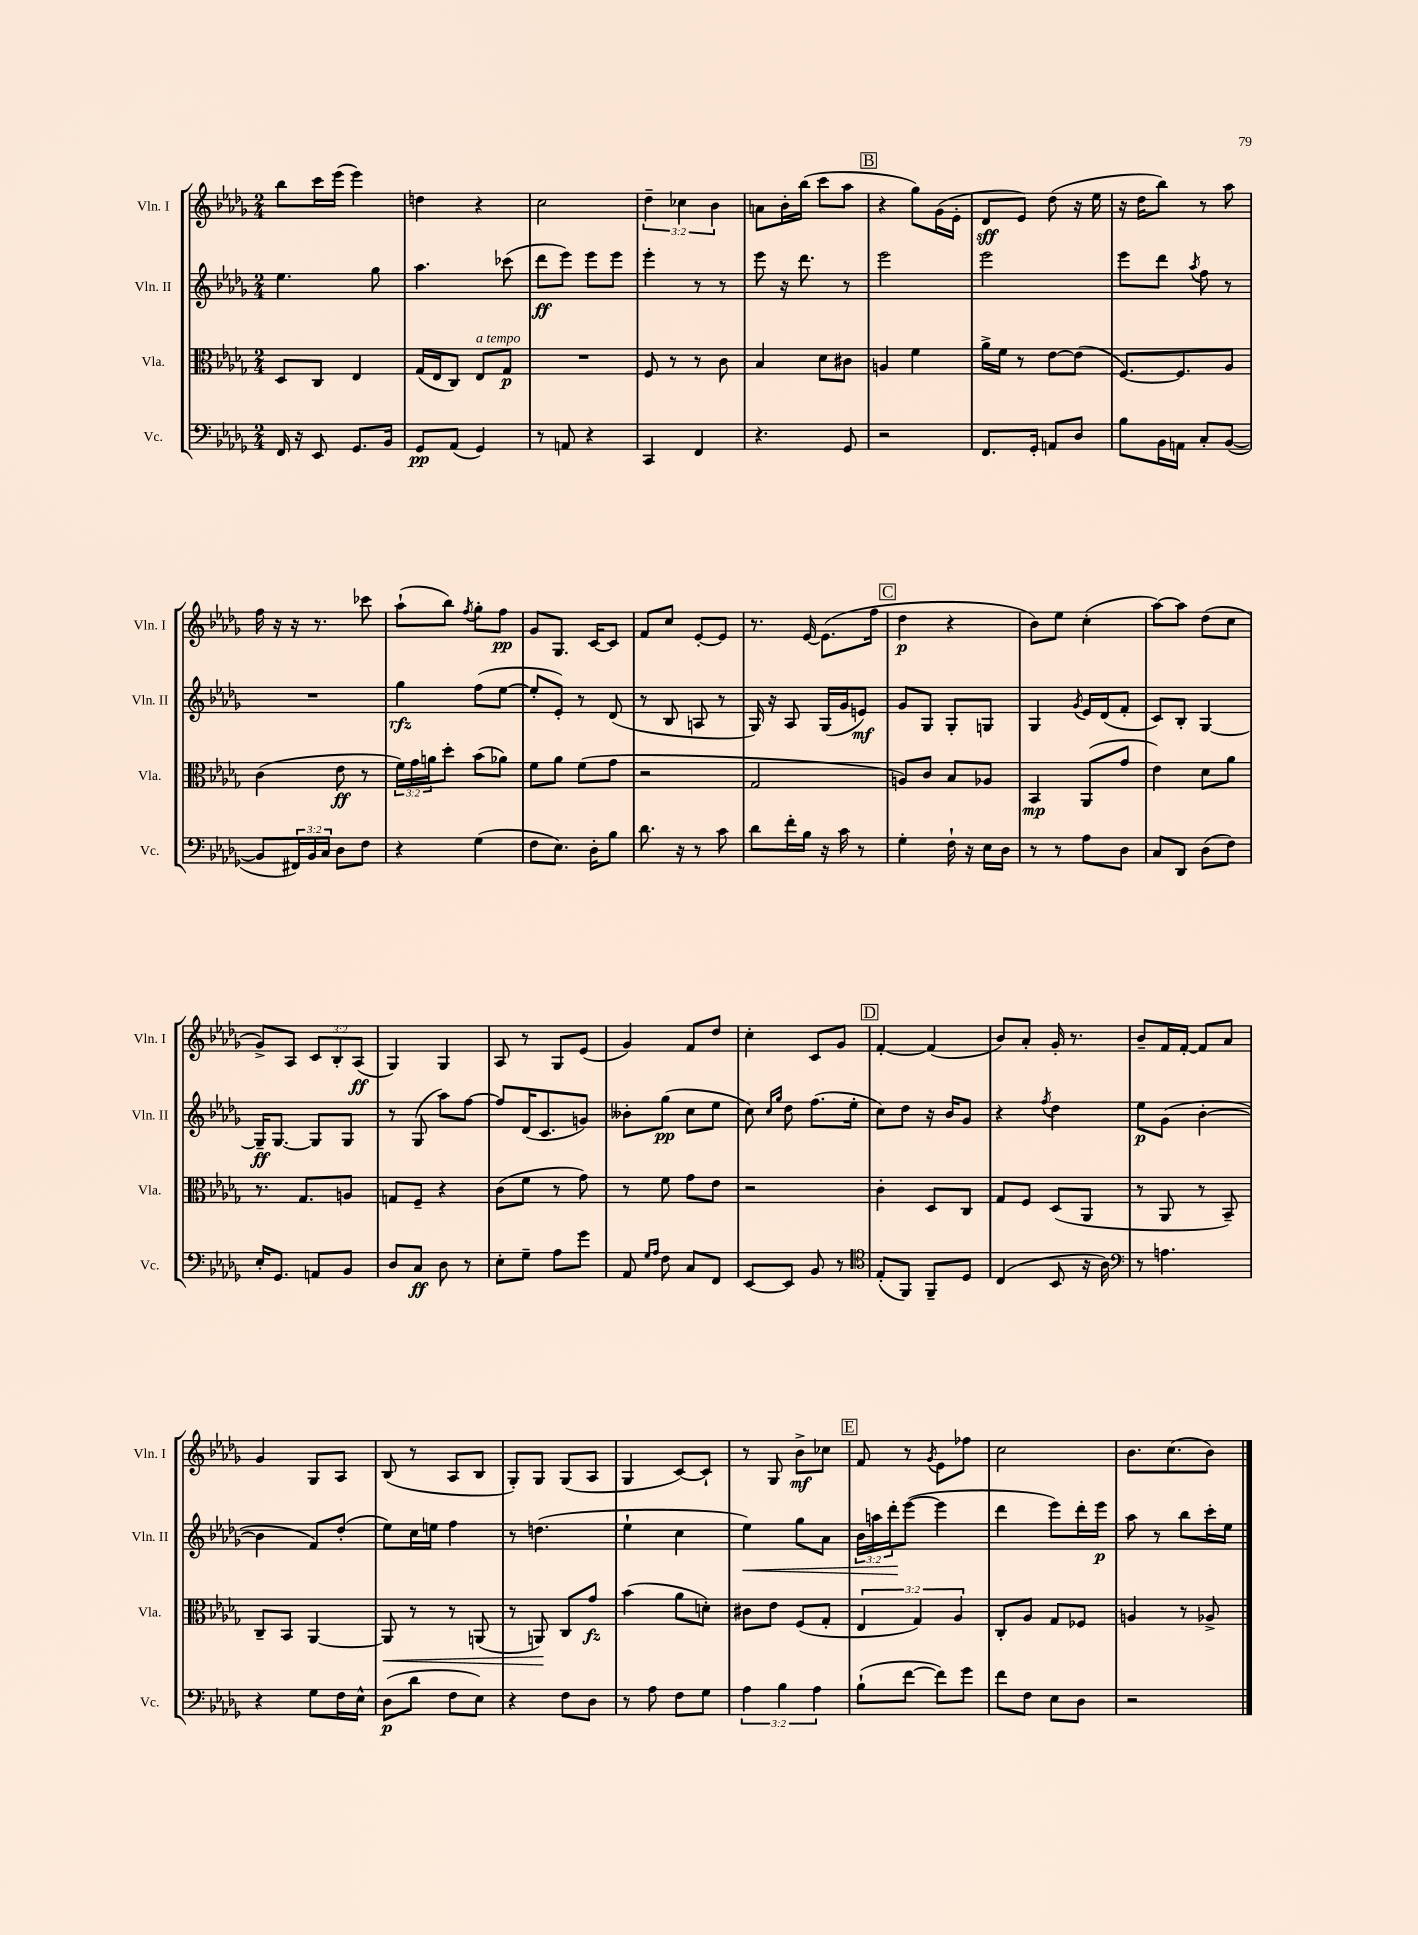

**kern	**kern	**kern	**kern
*staff4	*staff3	*staff2	*staff1
*clefF4	*clefC3	*clefG2	*clefG2
*k[b-e-a-d-g-]	*k[b-e-a-d-g-]	*k[b-e-a-d-g-]	*k[b-e-a-d-g-]
*M2/4	*M2/4	*M2/4	*M2/4
16FF	8D-	4.ee-	8bb-
16r	.	.	.
8EE-	8C	.	16ccc
.	.	.	(16eee-
8.GG-	4E-	.	4eee-)
.	.	8gg-	.
16BB-	.	.	.
=	=	=	=
8GG-	(16G-	4.aa-	4dd
.	16E-	.	.
(8AA-	8C)	.	.
4GG-)	8E-	.	4r
.	8G-	(8ccc-	.
=	=	=	=
8r	2r	8ddd-	2cc
8AA	.	8eee-)	.
4r	.	8eee-	.
.	.	8eee-	.
=	=	=	=
4CC	8F	4eee-'	6dd-~
.	8r	.	.
.	.	.	6cc-
4FF	8r	8r	.
.	.	.	6b-
.	8c	8r	.
=	=	=	=
4.r	4B-	8eee-	8a
.	.	16r	16b-'
.	.	8.ddd-	(16bb-
.	8d-	.	8ccc
8GG-	8c#	8r	8aa-
=	=	=	=
2r	4A	2eee-	4r
.	4f	.	8gg-)
.	.	.	(16g-
.	.	.	16e-'
=	=	=	=
8.FF	16a-^	2eee-	8d-
.	16f	.	.
.	8r	.	8e-)
16GG-'	.	.	.
8AA	[8e-	.	(8dd-
8D-	(8e-]	.	16r
.	.	.	16ee-
=	=	=	=
8B-	[8.F)	8eee-	16r
.	.	.	16dd-
16BB-	.	8ddd-	8bb-)
16AA	8.F]	.	.
.	.	8qaa-	.
8C'	.	8ff	8r
([8BB-	8A-	8r	8aa-
=	=	=	=
8BB-]	(4c	2r	16ff
.	.	.	16r
24FF#)	.	.	16r
24BB-	.	.	.
.	.	.	8.r
24C	.	.	.
8D-	8e-	.	.
8F	8r	.	8ccc-
=	=	=	=
4r	24f)	4gg-	(8aa-`
.	24g-	.	.
.	24a	.	.
.	8dd-'	.	8bb-)
.	.	.	8qff
(4G-	(8b-	(8ff	8gg-'
.	8a-)	[8ee-	8ff
=	=	=	=
8F	8f	8ee-']	8g-
8.E-)	8a-	8e-')	8.G-
.	(8f	8r	.
16D-'	.	.	[16c
8B-	8g-	(8d-	8c]
=	=	=	=
8.d-	2r	8r	8f
.	.	8B-	8cc
16r	.	.	.
8r	.	8A	[8e-'
8c	.	8r	8e-]
=	=	=	=
8d-	2G-	16G-)	8.r
.	.	16r	.
16f'	.	8A-	.
16B-	.	.	[16e-
16r	.	(16G-	(8.e-]
16c	.	16g-	.
8r	.	8e)	.
.	.	.	16ff
=	=	=	=
4G-'	8A)	8g-	4dd-
.	8c	8G-	.
16F`	8B-	8G-'	4r
16r	.	.	.
16E-	8A-	8G	.
16D-	.	.	.
=	=	=	=
8r	4BB-	4G-	8b-)
8r	.	.	8ee-
.	.	8qg-	.
8A-	(8AA-	16e-	(4cc'
.	.	(16d-	.
8D-	8g-	8f'	.
=	=	=	=
8C	4e-)	8c)	[8aa-)
8DD-	.	8B-'	8aa-]
(8D-	8d-	[4G-	(8dd-
8F)	8a-	.	8cc
=	=	=	=
16E-'	8.r	16G-~]	8g-^)
8.GG-	.	[8.G-	.
.	.	.	8A-
.	8.G-	.	.
8AA	.	8G-]	12c
.	.	.	12B-'
8BB-	8A	8G-	.
.	.	.	(12A-
=	=	=	=
8D-	8G	8r	4G-)
8C	8F~	(8G-	.
8D-	4r	8aa-)	4G-
8r	.	[8ff	.
=	=	=	=
8E-'	(8c	8ff]	8A-
8G-~	8f	(16d-	8r
.	.	8.c	.
8A-	8r	.	8G-
8g-	8g-)	8g)	(8e-
=	=	=	=
8AA-	8r	8b--'	4g-)
16qqG-	.	.	.
16qqA-	.	.	.
8F	8f	(8gg-	.
8C	8g-	8cc	8f
8FF	8e-	8ee-	8dd-
=	=	=	=
[8EE-	2r	8cc)	4cc'
.	.	16qqcc	.
.	.	16qqgg-	.
8EE-]	.	8dd-	.
8BB-	.	(8.ff	8c
8r	.	.	8g-
.	.	16ee-'	.
=	=	=	=
*clefC4	*	*	*
(8E-'	4c'	8cc)	[4f'
8FF)	.	8dd-	.
8FF~	8D-	16r	(4f]
.	.	16b-	.
8D-	8C	8g-	.
=	=	=	=
(4C	8G-	4r	8b-)
.	8F	.	8a-'
.	.	8qff	.
8BB-	(8D-	4dd-	16g-'
.	.	.	8.r
16r	8AA-	.	.
16A-)	.	.	.
=	=	=	=
*clefF4	*	*	*
8r	8r	8ee-	8b-~
4.A	8AA-	(8g-	16f
.	.	.	[16f'
.	8r	[4b-'	8f]
.	8BB-~)	.	8a-
=	=	=	=
4r	8C~	4b-]	4g-
.	8BB-	.	.
8G-	[4AA-	8f)	8G-
16F	.	(8dd-'	8A-
16E-^^	.	.	.
=	=	=	=
(8D-	8AA-]	8ee-)	(8B-
8d-	8r	16cc	8r
.	.	16ee	.
8F	8r	4ff	8A-
8E-)	(8AA	.	8B-
=	=	=	=
4r	8r	8r	8G-')
.	8AA)	(4.dd	8G-
8F	8C	.	(8G-
8D-	8g-	.	8A-
=	=	=	=
8r	(4b-	4ee-`	4G-
8A-	.	.	.
8F	8a-	4cc	[8c)
8G-	8d')	.	8c`]
=	=	=	=
6A-	8c#	4ee-)	8r
.	8e-	.	8G-
6B-	.	.	.
.	(8F	8gg-	8b-^
6A-	.	.	.
.	8G-'	8a-	8cc-
=	=	=	=
(8B-`	6E-	24b-	8f
.	.	24aa	.
.	.	24ddd-'	.
[8f	.	([8eee-	8r
.	6G-)	.	.
.	.	.	8qg-
8f])	.	4eee-]	8e-
.	6A-	.	.
8g-	.	.	8ff-
=	=	=	=
8f	8C'	4ddd-	2cc
8F	8A-	.	.
8E-	8G-	8eee-)	.
8D-	8F-	16ddd-'	.
.	.	16eee-	.
=	=	=	=
2r	4A	8aa-	8.b-
.	.	8r	.
.	.	.	(8.cc
.	8r	8bb-	.
.	8A-^	16ccc'	8b-)
.	.	16ee-	.
==	==	==	==
*-	*-	*-	*-
